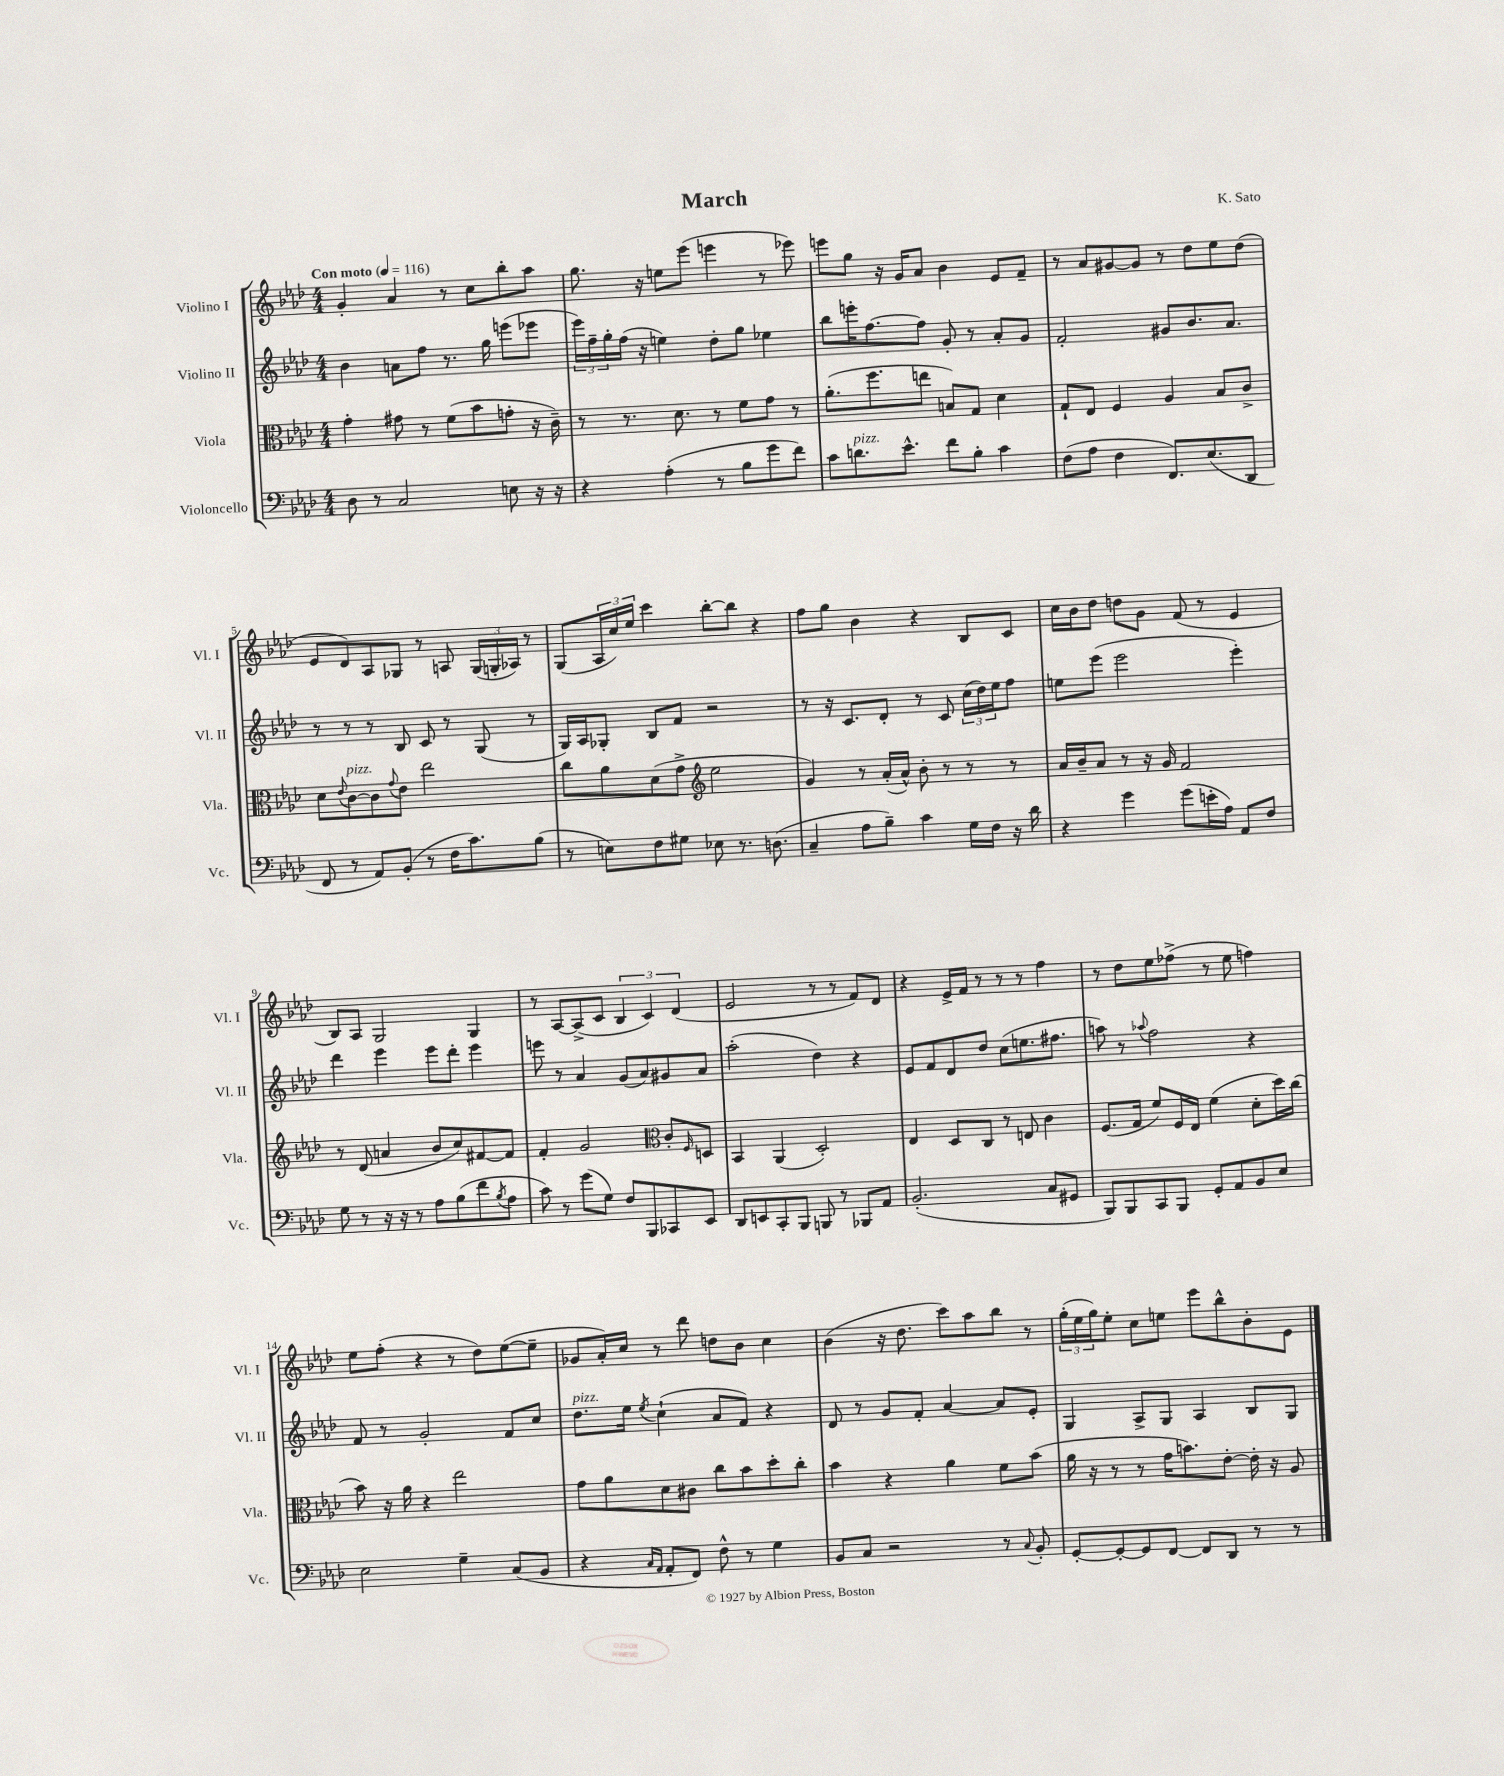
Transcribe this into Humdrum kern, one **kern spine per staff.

**kern	**kern	**kern	**kern
*staff4	*staff3	*staff2	*staff1
*clefF4	*clefC3	*clefG2	*clefG2
*k[b-e-a-d-]	*k[b-e-a-d-]	*k[b-e-a-d-]	*k[b-e-a-d-]
*M4/4	*M4/4	*M4/4	*M4/4
*MM116	*MM116	*MM116	*MM116
8D-\	4g'\	4b-\	4g'/
8r	.	.	.
2C/	8g#\	8a\L	4a-/
.	8r	8ff\J	.
.	(8f\L	8.r	8r
.	8b-\	.	8cc\L
.	.	16gg\	.
8E\	8g'\J	(8eee\L	8bb-'\
16r	16r	8eee-\J	8aa-\J
16r	16c~\)	.	.
=	=	=	=
4r	8r	24eee-\LL)	8.gg\
.	.	24ff~\	.
.	.	24gg'\	.
.	8.r	(16ff\JJ	.
.	.	16r	16r
(4A-'\	.	4ee\)	8ee\L
.	8.d-\	.	.
.	.	.	(8eee-\J
8r	8r	8dd-'\L	4eee\
8B-\L	8f\L	8gg\J	.
8g\	8g\J	4ee-\	8r
8f\J)	8r	.	8eee-\)
=	=	=	=
8c\L	(8.a-'\L	8bb-\L	8eee\L
8.d\	.	16eee'\K	8gg\J
.	8.ff\	[8.ff\	.
.	.	.	16r
8.e-^^\J	.	.	16g/LK
.	8ee\J	8ff\]J	8a-/J
8f\L	8B/L)	8g'/	4b-\
8B-'\J	8G/J	8r	.
4c\	4d-\	8a-'/L	8e-/L
.	.	8g/J	8f~/J
=	=	=	=
(8F\L	8G`/L	2f'/	8r
8A-\J	8E-/J	.	8a-/L
4F\	4F/	.	[8g#/
.	.	.	8g#/]J
8.FF/L)	4A-/	8g#/L	8r
.	.	8.b-/	8dd-\L
(8.E-/	.	.	.
.	8B-/L	.	8ee-\
.	.	8.a-/J	.
8DD-/J	8c^/J	.	(8dd-\J
=	=	=	=
8FF/	8d-\L	8r	8e-/L
.	8qqe-/	.	.
8r	[8c\	8r	8d-/)
8AA-/L)	8c\]	8r	8A-/
.	8qqg/	.	.
(8BB-'/J	8e-\J	8B-/	8G-/J
8r	2ee-\	8c/	8r
16F\LK	.	8r	8A/
8.c\)	.	.	.
.	.	(8G/	(24G-/LL
.	.	.	24G'/
.	.	.	24A-/JJ)
(8B-\J	.	8r	8r
=	=	=	=
8r	8cc\L	16G/LL)	(8G/L
.	.	16A-/J	.
8E\L)	8a-\	8G-'/J	24A-/L
.	.	.	24cc/)
.	.	.	24ee-/JJ
8F\	(8d-\	8B-/L	4ccc\
8G#\J	8g^\J	8f/J	.
*	*clefG2	*	*
8E-\	2ee-\	2r	[8bb-'\L
8.r	.	.	8bb-\]J
.	.	.	4r
(8.D\	.	.	.
=	=	=	=
4C~/	4g/)	8r	8ff\L
.	.	16r	8gg\J
.	.	8.c/L	.
8A-\L	8r	.	4b-\
8B-~\J)	(16a-'/LL	8d-'/J	.
.	16a-^^/JJ)	.	.
4c\	8b-'\	8r	4r
.	8r	8c/	.
16G\LL	8r	(24cc\LL	8B-/L
.	.	24dd-\)	.
16F\JJ	.	.	.
.	.	24ee-\J	.
16r	8r	8ff\J	8c/J
16d-\	.	.	.
=	=	=	=
4r	16a-/LL	8ee\L	16cc\LL
.	16b-~/J	.	16b-\J
.	8a-/J	(8eee-\J	8dd-\J
4g\	8r	2eee-\	8dd\L
.	16r	.	8g\J
.	16g/	.	.
(8g\L	2f/	.	(8f/
16e'\L	.	.	8r
16A-\JJ)	.	.	.
8AA-/L	.	4eee-'\)	4e-/
8F/J	.	.	.
=	=	=	=
8G\	8r	4ddd-\	8B-/L)
8r	(8d-/	.	8A-/J
16r	4a/	4eee-\	2G/
16r	.	.	.
8r	.	.	.
8A-\L	8b-/L	8eee-\L	.
(8B-\	8cc/)	8ddd-'\J	.
8f\	[8f#/	4eee-\	4G/
8qB-/	.	.	.
8A-\J	8f#/]J	.	.
=	=	=	=
8c\)	4f'/	8eee\	8r
8r	.	8r	[8A-/L
(8g\L	2g/	4a-/	(8A-^/]
8G\J)	.	.	8c/J
8F/L	.	(8g/L	6B-/
8BBB-/	.	8a-/)	.
.	.	.	6c/)
*	*clefC3	*	*
8CC-/	8c'/L	8g#/	.
.	.	.	(6d-/
.	16qqF/	.	.
8EE-/J	8D/J	8a-/J	.
=	=	=	=
8DD-/L	4BB-/	(2aa-'\	2e-/
8EE/	.	.	.
8CC'/	(4AA-/	.	.
8BBB-/J	.	.	.
8BBB/	2D-'/)	4dd-\)	8r
8r	.	.	8r
8BBB-/L	.	4r	8f/L)
8AA-/J	.	.	8d-/J
=	=	=	=
(2.BB-'/	4E-/	8e-/L	4r
.	.	8f/	.
.	8D-/L	8d-/	16e-^/LL
.	.	.	16f/JJ
.	8C/J	8dd-/J	8r
.	8r	(8cc\L	8r
.	8E/	8.ee\	8r
8C/L	4c\	.	4ff\
.	.	8.ff#\J	.
8GG#/J	.	.	.
=	=	=	=
8BBB-/L)	(8.F/L	8aa\)	8r
8BBB-/	.	8r	8dd-\L
.	16G/Jk	.	.
.	.	8qqaa-/	.
8CC/	8f/L)	2ff\	8ee-\
8BBB-/J	16F/L	.	(8ff-^\J
.	16E-/JJ	.	.
8GG'/L	(4f\	.	8r
8AA-/	.	.	8ee-\
8BB-/	8d-'\L	4r	4ff\)
8E-/J	16dd-\L)	.	.
.	(16cc\JJ	.	.
=	=	=	=
2E-\	8b-\)	8f/	8ee-\L
.	16r	8r	(8ff'\J
.	16a-\	.	.
.	4r	2g'/	4r
4G~\	2ee-\	.	8r
.	.	.	8dd-\L)
(8C/L	.	8f/L	([8ee-\
8BB-/J	.	8cc/J	8ee-~\]J
=	=	=	=
4r	8g\L	8.dd-\L	8g-/L
.	8a-\	.	16a-'/L)
.	.	16ee-\Jk	16cc/JJ
16qqC/LL	.	.	.
16qqAA-/JJ	.	8qee-/	.
8AA-'/L	8d-\	(4cc`\	8r
8FF/J)	8c#\J	.	8ddd-\
8F^^\	8cc\L	8a-/L	8dd\L
8r	8b-\	8f/J)	8b-\J
4G\	8dd-'\	4r	4cc\
.	8cc'\J	.	.
=	=	=	=
8BB-/L	4b-\	8d-/	(4b-\
8C/J	.	8r	.
2r	4r	8g/L	16r
.	.	.	8.dd-\
.	.	8f'/J	.
.	4a-\	[4a-/	8ccc\L)
.	.	.	8aa-\
8r	8f\L	8a-/]L	8bb-\J
8qqC/	.	.	.
8BB-'/	(8b-\J	8e-'/J	8r
=	=	=	=
[8GG'/L	16a-\	4G/	(24gg'\LL
.	.	.	24ee-\
.	16r	.	.
.	.	.	24gg\J)
8GG'/_	8r	.	8ee-'\J
8GG/]	8r	8A-^/L	8cc\L
[8FF/J	16g\LK	8G/J	8ee\J
.	8.b\)	.	.
8FF/]L	.	4A-/	8eee-\L
8DD-/J	[8e-'\J	.	8bb-^^\
8r	16e-'\]	8B-/L	8b-'\
.	16r	.	.
8r	8A-/	8G/J	8e-\J
==	==	==	==
*-	*-	*-	*-
